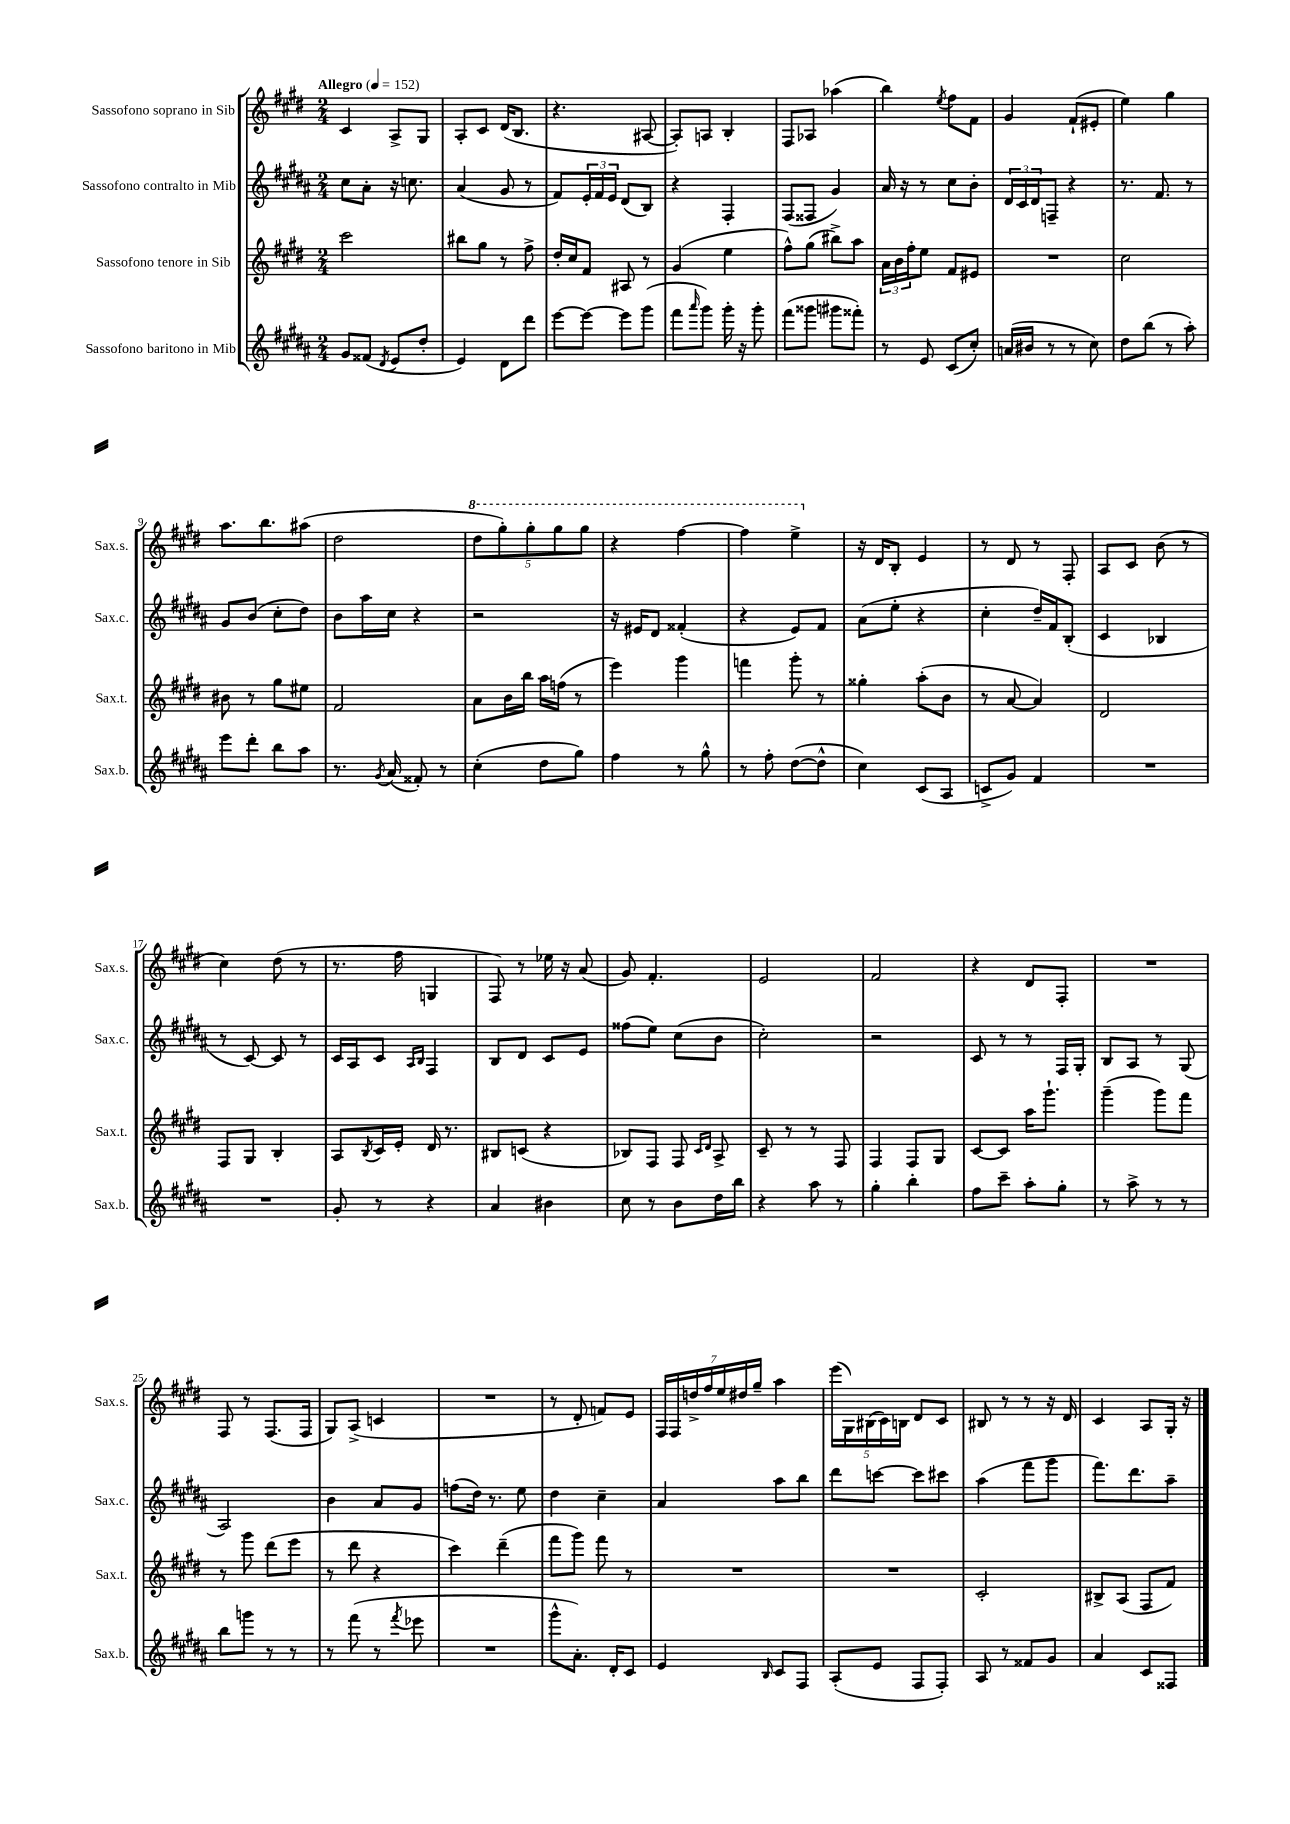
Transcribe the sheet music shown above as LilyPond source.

<<
\new StaffGroup <<
\new Staff = "s0" \with { instrumentName = "Sassofono soprano in Sib" shortInstrumentName = "Sax.s." } {
    \clef treble \key e \major \numericTimeSignature \time 2/4 \tempo "Allegro" 4 = 152
    cis'4 a8-> gis8 |
    a8-. cis'8 dis'16( b8. |
    r4. ais8~ |
    ais8-.) a8 b4-. |
    fis8 aes8 aes''4( |
    b''4) \acciaccatura { e''8 } fis''8 fis'8 |
    gis'4 fis'8-!( eis'8-. |
    e''4) gis''4 |
    a''8. b''8. ais''8( |
    dis''2 |
    \tuplet 5/4 { \ottava #1 dis'''8 gis'''8-.) gis'''8-. gis'''8 gis'''8 } |
    r4 fis'''4~ |
    fis'''4 e'''4-> \ottava #0 |
    r16 dis'16 b8-. e'4 |
    r8 dis'8 r8 fis8-. |
    a8 cis'8 b'8( r8 |
    cis''4) dis''8( r8 |
    r8. fis''16 g4 |
    fis8) r8 ees''16 r16 a'8( |
    gis'8) fis'4.-. |
    e'2 |
    fis'2 |
    r4 dis'8 fis8-. |
    R2 |
    fis8 r8 fis8.( fis16 |
    gis8) a8->( c'4 |
    R2 |
    r8 dis'8-. f'8) e'8 |
    \tuplet 7/4 { fis16 fis16 d''16-> fis''16 e''16 dis''16 gis''16-- } a''4 |
    \tuplet 5/4 { e'''16( gis16) bis16( cis'16) b16 } dis'8 cis'8 |
    bis8 r8 r8 r16 dis'16 |
    cis'4 a8 gis16-. r16 \bar "|." |
}
\new Staff = "s1" \with { instrumentName = "Sassofono contralto in Mib" shortInstrumentName = "Sax.c." } {
    \clef treble \key b \major \numericTimeSignature \time 2/4
    cis''8 ais'8-. r16 c''8. |
    ais'4( gis'8 r8 |
    fis'8) \tuplet 3/2 { e'16-. fis'16 e'16 } dis'8( b8) |
    r4 fis4-. |
    fis8( fisis8 gis'4) |
    ais'16 r16 r8 cis''8 b'8-. |
    \tuplet 3/2 { dis'16 cis'16 dis'16 } f8-- r4 |
    r8. fis'8. r8 |
    gis'8 b'8( cis''8-. dis''8) |
    b'8 ais''16 cis''16 r4 |
    r2 |
    r16 eis'16 dis'8 fisis'4-.( |
    r4 e'8) fis'8 |
    ais'8( e''8-. r4 |
    cis''4-. dis''16--) fis'16 b8-.( |
    cis'4 bes4 |
    r8 cis'8~) cis'8 r8 |
    cis'16 ais16 cis'8 \grace { ais16 b16 } fis4 |
    b8 dis'8 cis'8 e'8 |
    fisis''8( e''8) cis''8( b'8 |
    cis''2-.) |
    r2 |
    cis'8 r8 r8 fis16 gis16-. |
    b8 ais8 r8 gis8( |
    ais2) |
    b'4 ais'8 gis'8 |
    f''8( dis''16) r8. e''8 |
    dis''4 cis''4-- |
    ais'4 ais''8 b''8 |
    dis'''8 c'''8~ c'''8 cis'''8 |
    ais''4( fis'''8 gis'''8 |
    fis'''8.) dis'''8. ais''8-- \bar "|." |
}
\new Staff = "s2" \with { instrumentName = "Sassofono tenore in Sib" shortInstrumentName = "Sax.t." } {
    \clef treble \key e \major \numericTimeSignature \time 2/4
    cis'''2 |
    bis''8 gis''8 r8 fis''8-> |
    dis''16-. cis''16 fis'8 ais8 r8 |
    gis'4( e''4 |
    fis''8-^) gis''8( bis''8->) a''8 |
    \tuplet 3/2 { a'16 b'16 fis''16-. } e''8 fis'8 eis'8 |
    R2 |
    cis''2 |
    bis'8 r8 gis''8 eis''8 |
    fis'2 |
    a'8 b'16 b''16 a''16 f''16( r8 |
    e'''4) gis'''4 |
    f'''4 gis'''8-. r8 |
    gisis''4-. a''8-.( b'8 |
    r8 a'8~ a'4) |
    dis'2 |
    fis8 gis8 b4-. |
    a8 \acciaccatura { b8 } cis'16 e'16-. dis'16 r8. |
    bis8 c'8( r4 |
    bes8) fis8 fis8 \grace { cis'16 dis'16 } a8-> |
    cis'8-- r8 r8 fis8 |
    fis4 fis8 gis8 |
    cis'8~ cis'8 a''16 gis'''8.-! |
    gis'''4--( gis'''8) fis'''8 |
    r8 gis'''8 dis'''8( e'''8 |
    r8 dis'''8 r4 |
    cis'''4) dis'''4--( |
    fis'''8 gis'''8) fis'''8 r8 |
    R2 |
    R2 |
    cis'2-. |
    bis8-> a8( fis8 fis'8) \bar "|." |
}
\new Staff = "s3" \with { instrumentName = "Sassofono baritono in Mib" shortInstrumentName = "Sax.b." } {
    \clef treble \key b \major \numericTimeSignature \time 2/4
    gis'8 fisis'8( \acciaccatura { dis'8 } e'8 dis''8-. |
    e'4) dis'8 dis'''8 |
    e'''8~ e'''8~ e'''8 gis'''8( |
    fis'''8 \grace { ais'''16 } gis'''8) gis'''16-. r16 gis'''8-. |
    fis'''8( gisis'''8 gis'''8 fisis'''8-.) |
    r8 e'8 cis'8( cis''8-.) |
    a'16( bis'16 r8 r8 cis''8) |
    dis''8 b''8( r8 ais''8-.) |
    e'''8 dis'''8-. b''8 ais''8 |
    r8. \acciaccatura { gis'8 } ais'16( fisis'8-.) r8 |
    cis''4-.( dis''8 gis''8) |
    fis''4 r8 gis''8-^ |
    r8 fis''8-. dis''8~( dis''8-^ |
    cis''4) cis'8( ais8 |
    c'8-> gis'8) fis'4 |
    R2 |
    R2 |
    gis'8-. r8 r4 |
    ais'4 bis'4 |
    cis''8 r8 b'8 dis''16 b''16 |
    r4 ais''8 r8 |
    gis''4-. b''4-. |
    fis''8 cis'''8-- ais''8-. gis''8-. |
    r8 ais''8-> r8 r8 |
    b''8 g'''8 r8 r8 |
    r8 fis'''8( r8 \acciaccatura { fis'''8 } ees'''8 |
    R2 |
    gis'''8-^ ais'8.-.) dis'16-. cis'8 |
    e'4 \grace { b16 } cis'8 fis8 |
    ais8-.( e'8 fis8 fis8-.) |
    ais8 r8 fisis'8 gis'8 |
    ais'4 cis'8 fisis8 \bar "|." |
}
>>
>>
